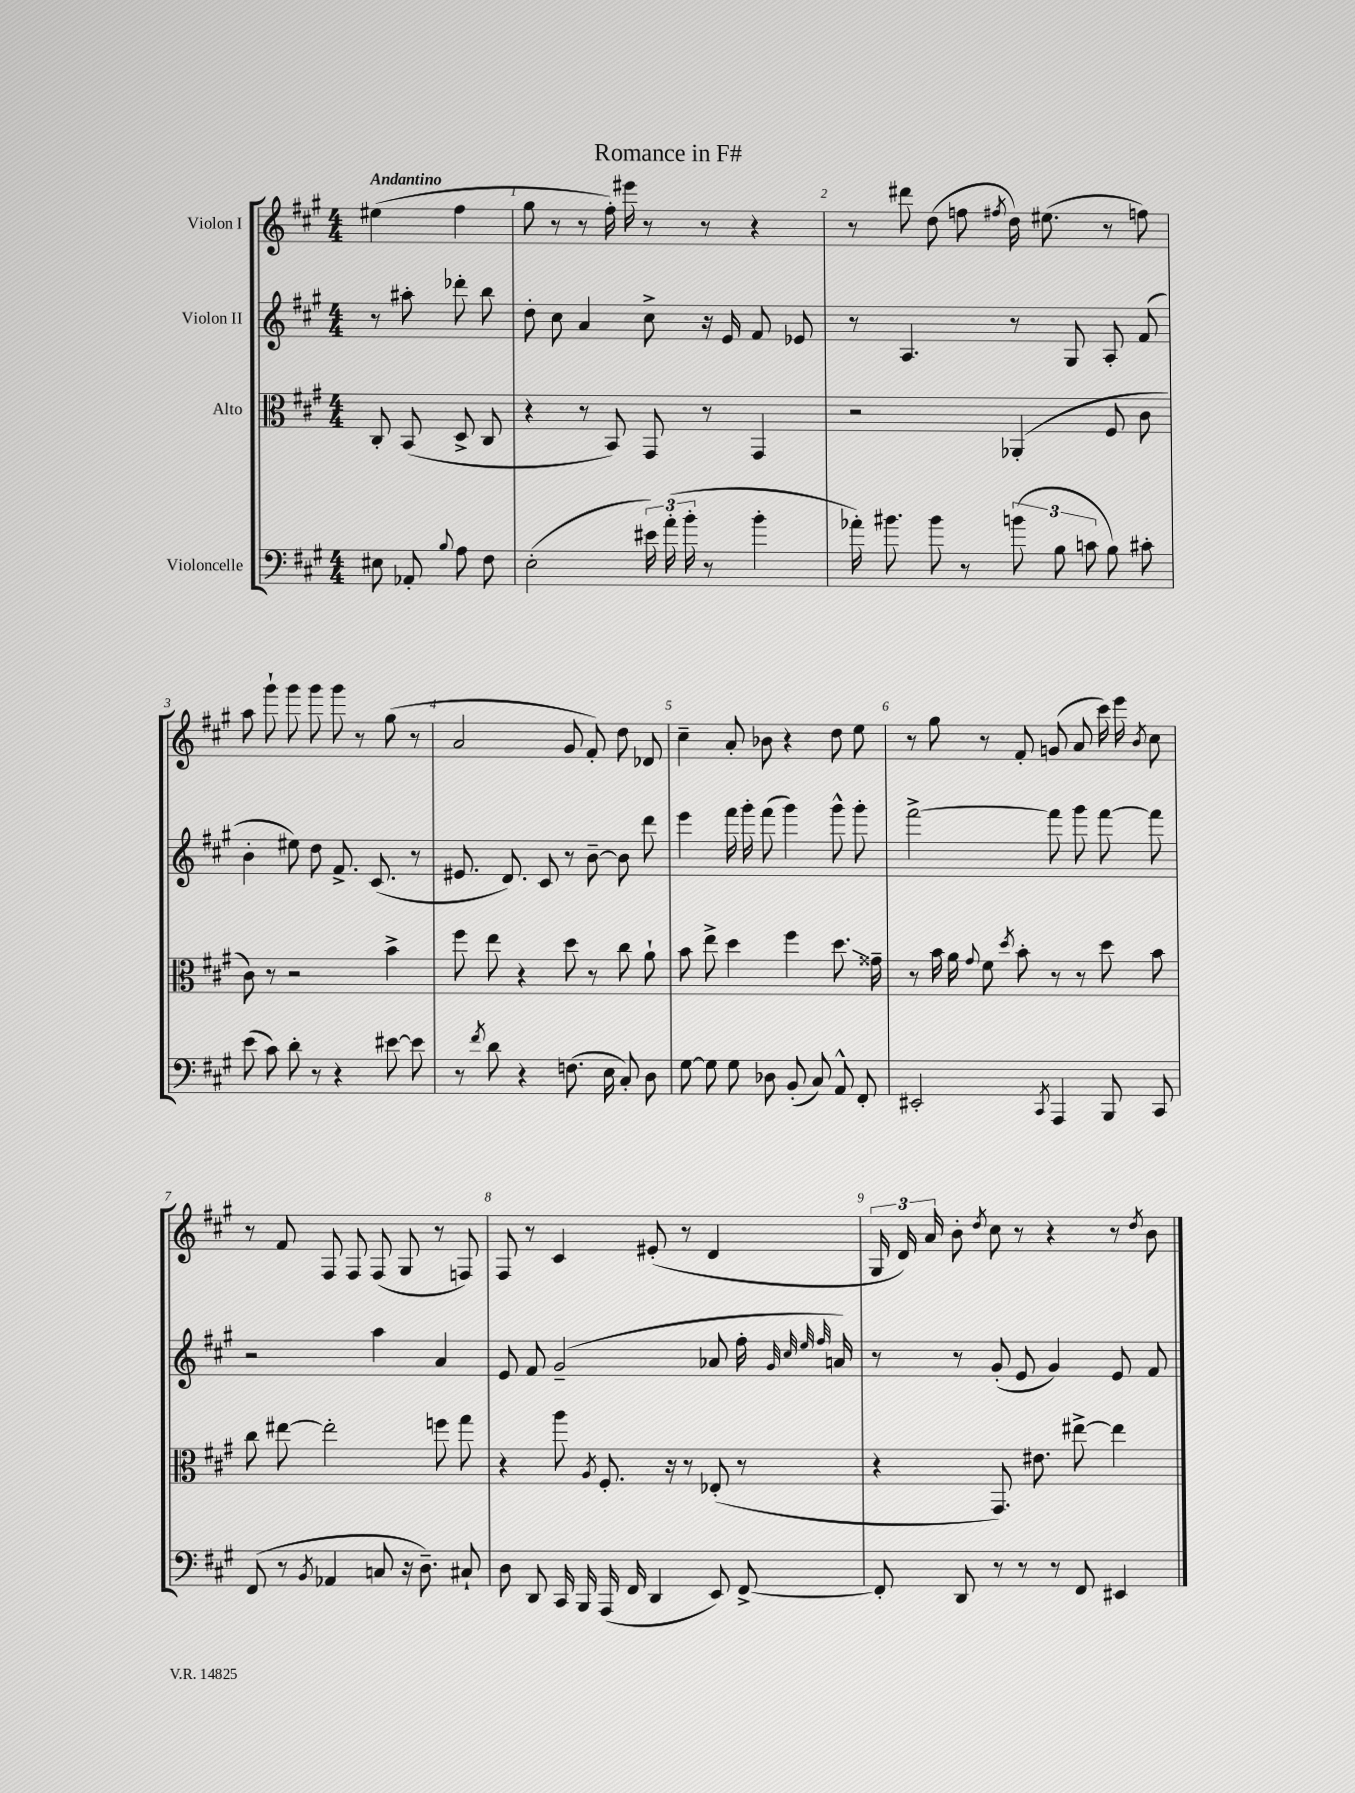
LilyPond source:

\header { title = "Romance in F#" }
<<
\new StaffGroup <<
\new Staff = "s0" \with { instrumentName = "Violon I" } {
    \clef treble \key a \major \numericTimeSignature \time 4/4 \partial 2 \tempo "Andantino"
    \autoBeamOff eis''4( fis''4 |
    gis''8 r8 r8 fis''16-.) eis'''16 r8 r8 r4 |
    r8 dis'''8 d''8( f''8 \acciaccatura { fis''8 } d''16) eis''8.( r8 f''8) |
    a''8 gis'''8-! gis'''8 gis'''8 gis'''8 r8 gis''8( r8 |
    a'2 gis'8 fis'8-.) d''8 des'8 |
    cis''4-- a'8-. bes'8 r4 d''8 e''8 |
    r8 gis''8 r8 fis'8-. g'8( a'8 cis'''16) e'''16 \acciaccatura { b'8 } cis''8 |
    r8 fis'8 fis8 fis8 fis8( gis8 r8 f8) |
    fis8 r8 cis'4 eis'8-.( r8 d'4 |
    \tuplet 3/2 { gis16 d'16) a'16 } b'8-. \acciaccatura { d''8 } cis''8 r8 r4 r8 \acciaccatura { d''8 } b'8 \bar "|." |
}
\new Staff = "s1" \with { instrumentName = "Violon II" } {
    \clef treble \key a \major \numericTimeSignature \time 4/4 \partial 2
    \autoBeamOff r8 ais''8-. des'''8-. b''8 |
    d''8-. cis''8 a'4 cis''8-> r16 e'16 fis'8 ees'8 |
    r8 a4. r8 gis8 a8-. fis'8( |
    b'4-. eis''8) d''8 fis'8.-> cis'8.( r8 |
    eis'8. d'8.) cis'8 r8 b'8~-- b'8 d'''8 |
    e'''4 fis'''16 gis'''16-. fis'''8( gis'''4) gis'''8-^ gis'''8-. |
    fis'''2~-> fis'''8 gis'''8 fis'''8~ fis'''8 |
    r2 a''4 a'4 |
    e'8 fis'8 gis'2--( aes'8 fis''16-. \grace { gis'32 cis''32 e''32 fis''32 } a'16) |
    r8 r8 gis'8-.( e'8 gis'4) e'8 fis'8 \bar "|." |
}
\new Staff = "s2" \with { instrumentName = "Alto" } {
    \clef alto \key a \major \numericTimeSignature \time 4/4 \partial 2
    \autoBeamOff cis8-. b,8( d8-> cis8 |
    r4 r8 b,8) gis,8 r8 gis,4 |
    r2 aes,4-.( fis8 cis'8 |
    cis'8) r8 r2 b'4-> |
    fis''8 e''8 r4 d''8 r8 cis''8 a'8-! |
    b'8 e''8-> d''4 fis''4 d''8.\glissando gisis'16-- |
    r8 b'16 a'16 \appoggiatura { gis'8 } fis'8 \acciaccatura { d''8 } b'8-. r8 r8 d''8 b'8 |
    cis''8 eis''8~ eis''2-. f''8 gis''8 |
    r4 a''8 \acciaccatura { a8 } fis8.-. r16 r8 ees8-.( r8 |
    r4 gis,8.) eis'8. eis''8~-> eis''4 \bar "|." |
}
\new Staff = "s3" \with { instrumentName = "Violoncelle" } {
    \clef bass \key a \major \numericTimeSignature \time 4/4 \partial 2
    \autoBeamOff eis8 aes,8-. \appoggiatura { b8 } a8 fis8 |
    e2-.( \tuplet 3/2 { eis'16) a'16-.( b'16-. } r8 b'4-. |
    aes'16-.) bis'8. bis'8 r8 \tuplet 3/2 { b'8( b8 c'8 } b8) cis'8-. |
    e'8( cis'8) d'8-. r8 r4 eis'8~ eis'8 |
    r8 \acciaccatura { fis'8 } d'8 r4 f8.( e16 cis8-.) d8 |
    gis8~ gis8 gis8 des8 b,8-.( cis8) a,8-^ fis,8-. |
    eis,2-. \acciaccatura { cis,8 } a,,4 b,,8 cis,8 |
    fis,8( r8 \acciaccatura { b,8 } aes,4 c8 r16 d8.--) cis8-! |
    d8 d,8 cis,16 b,,16 a,,16( fis,16 d,4 e,8) fis,8~-> |
    fis,8-. d,8 r8 r8 r8 fis,8 eis,4 \bar "|." |
}
>>
>>
\layout { \context { \Score \override BarNumber.break-visibility = ##(#f #t #t) barNumberVisibility = #all-bar-numbers-visible } }
